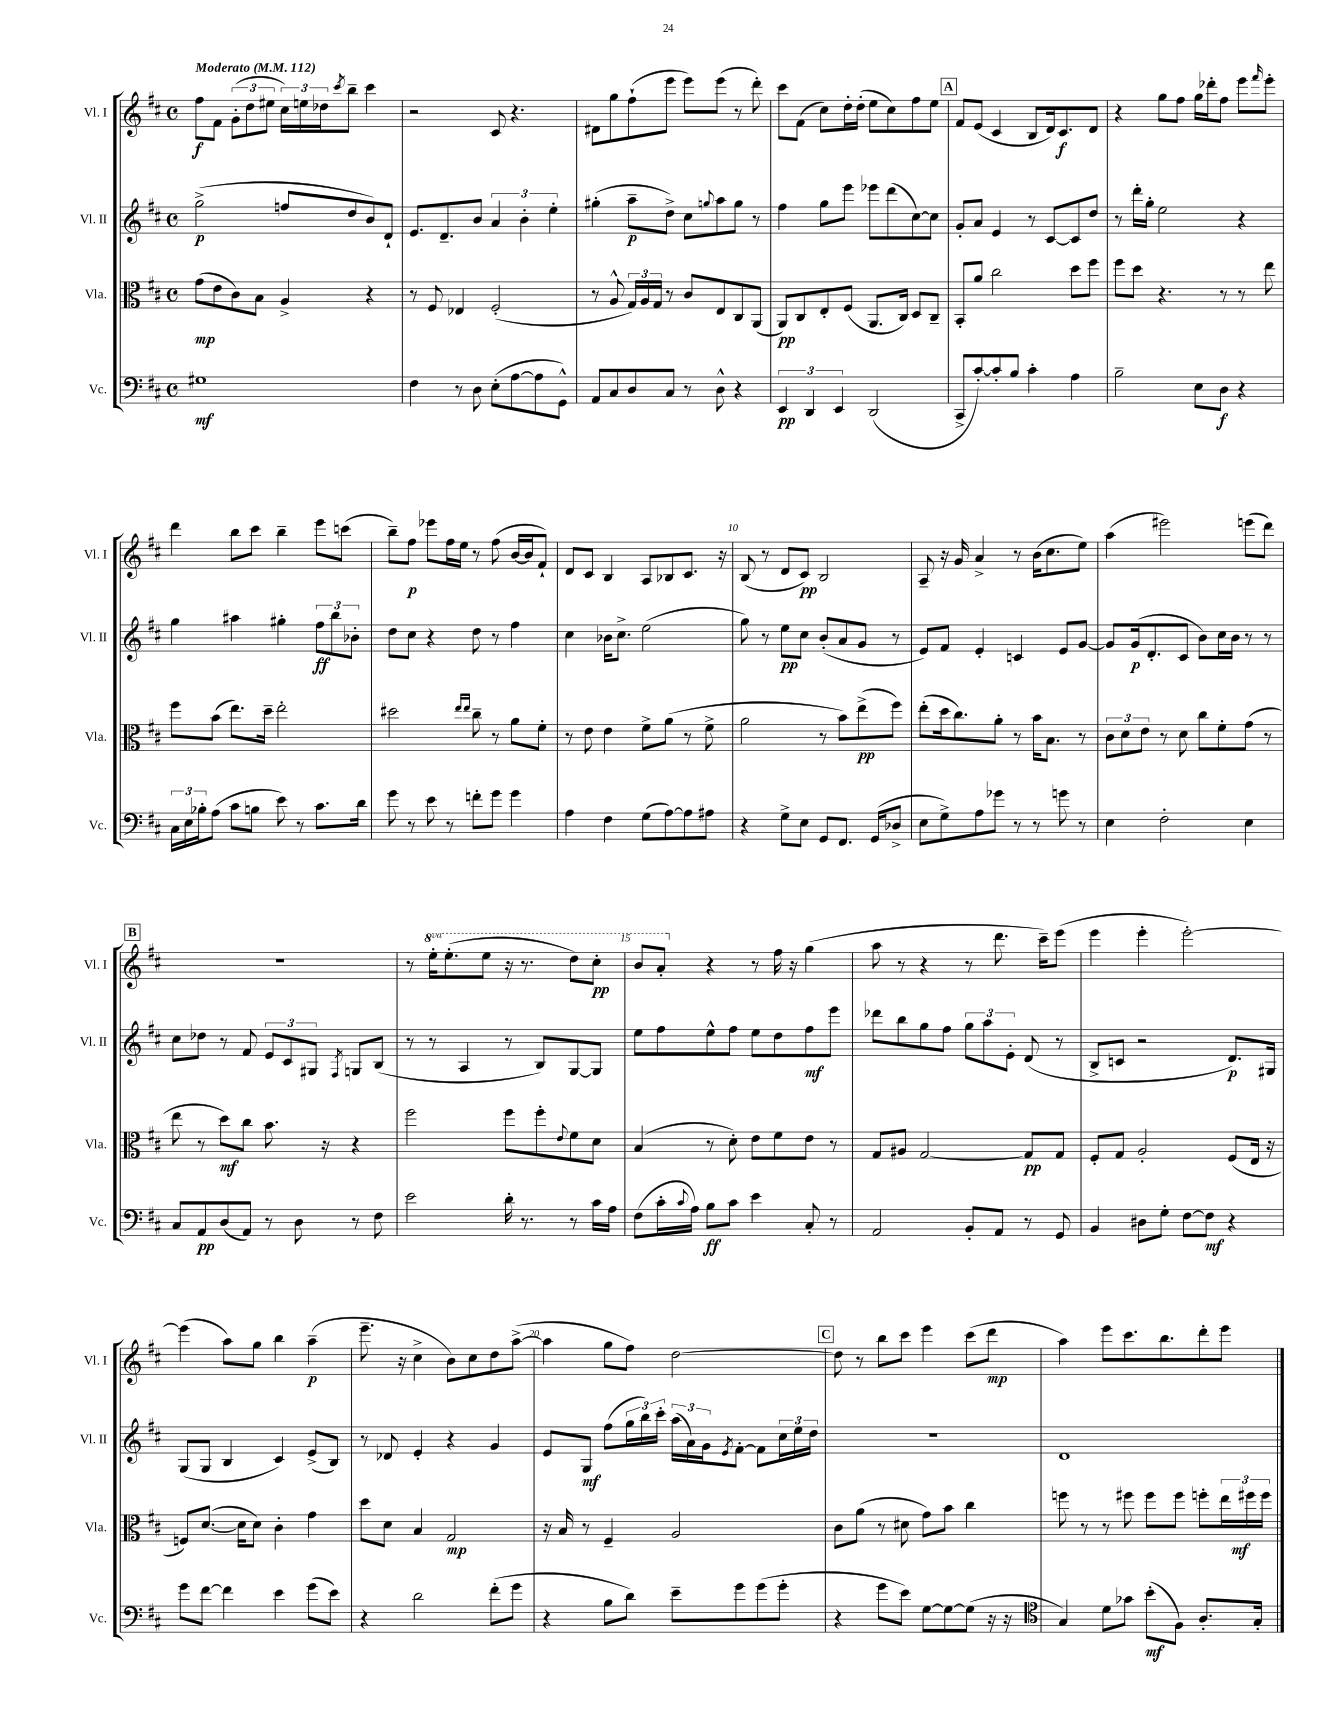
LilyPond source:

<<
\new StaffGroup <<
\new Staff = "s0" \with { instrumentName = "Vl. I" shortInstrumentName = "Vl. I" } {
    \clef treble \key d \major \defaultTimeSignature \time 4/4 \set Staff.ottavationMarkups = #ottavation-simple-ordinals \tempo "Moderato" 4 = 112
    fis''8\f fis'8 \tuplet 3/2 { g'8-.( d''8 eis''8 } \tuplet 3/2 { cis''16) e''16 des''16 } \acciaccatura { cis'''8 } b''8-- cis'''4 |
    r2 cis'8 r4. |
    dis'8 g''8 fis''8-!( e'''8 e'''8) e'''8( r8 d'''8-.) |
    cis'''8 fis'8( cis''8) d''16-. d''16-.( e''8 cis''8) fis''8 e''8 |
    \mark \markup { \box "A" } fis'8 e'8( cis'4 b8 d'16) cis'8.\f d'8 |
    r4 g''8 fis''8 g''16 des'''16-. fis''8 e'''8 \grace { fis'''16 } e'''8-. |
    d'''4 b''8 cis'''8 b''4-- e'''8 c'''8( |
    b''8--) fis''8\p ees'''8 fis''16 e''16 r8 fis''8( b'16~ b'16 fis'8-!) |
    d'8 cis'8 b4 a8 bes8 cis'8. r16 |
    b8( r8 d'8 cis'8\pp) b2 |
    a8-- r16 g'16 a'4-> r8 b'16( cis''8. e''8) |
    a''4( eis'''2) e'''8( d'''8) |
    \mark \markup { \box "B" } R1 |
    r8 \ottava #1 e'''16-. e'''8.-.( e'''8 r16 r8. d'''8) cis'''8-.\pp |
    b''8 a''8-. \ottava #0 r4 r8 fis''16 r16 g''4( |
    a''8 r8 r4 r8 d'''8. cis'''16--) e'''8( |
    e'''4 e'''4-. e'''2~-.) |
    e'''4( a''8) g''8 b''4 a''4--\p( |
    e'''8.-- r16 cis''4-> b'8) cis''8 d''8 a''8~->( |
    a''4 g''8 fis''8) d''2~ |
    \mark \markup { \box "C" } d''8 r8 b''8 cis'''8 e'''4 cis'''8( d'''8\mp |
    a''4) e'''8 cis'''8. b''8. d'''8-. e'''8 \bar "|." |
}
\new Staff = "s1" \with { instrumentName = "Vl. II" shortInstrumentName = "Vl. II" } {
    \clef treble \key d \major \defaultTimeSignature \time 4/4
    g''2->\p( f''8 d''8 b'8) d'8-! |
    e'8. d'8.-- b'8 \tuplet 3/2 { a'4 b'4-. e''4-. } |
    gis''4-.( a''8--\p d''8->) cis''8 \appoggiatura { g''8 } a''8 g''8 r8 |
    fis''4 g''8 e'''8 ees'''8 d'''8( cis''8~) cis''8 |
    \mark \markup { \box "A" } g'8-. a'8 e'4 r8 cis'8~ cis'8 d''8 |
    r8 d'''16-. g''16-. e''2 r4 |
    g''4 ais''4 gis''4-. \tuplet 3/2 { fis''8\ff b''8 bes'8-. } |
    d''8 cis''8 r4 d''8 r8 fis''4 |
    cis''4 bes'16 cis''8.-> e''2( |
    g''8) r8 e''8\pp cis''8 b'8-.( a'8 g'8 r8 |
    e'8) fis'8 e'4-. c'4 e'8 g'8~ |
    g'8 g'16\p( d'8.-. cis'8 b'8) cis''16 b'16 r8 r8 |
    \mark \markup { \box "B" } cis''8 des''8 r8 fis'8 \tuplet 3/2 { e'8 cis'8 gis8 } \acciaccatura { fis8 } g8 b8( |
    r8 r8 a4 r8 b8) g8~ g8 |
    e''8 fis''8 e''8-^ fis''8 e''8 d''8 fis''8\mf e'''8 |
    des'''8 b''8 g''8 fis''8 \tuplet 3/2 { g''8 a''8 e'8-. } d'8( r8 |
    b8-> c'8 r2 d'8.\p) gis16 |
    g8( g8 b4 cis'4) e'8->( b8) |
    r8 des'8 e'4-. r4 g'4 |
    e'8 g8\mf fis''8( \tuplet 3/2 { g''16 b''16) cis'''16-. } \tuplet 3/2 { a''16( a'16) g'16 } \acciaccatura { e'8 } fis'8~-. fis'8 \tuplet 3/2 { cis''16 e''16 d''16 } |
    \mark \markup { \box "C" } R1 |
    d'1 \bar "|." |
}
\new Staff = "s2" \with { instrumentName = "Vla." shortInstrumentName = "Vla." } {
    \clef alto \key d \major \defaultTimeSignature \time 4/4
    g'8\mp( e'8 cis'8) b8 a4-> r4 |
    r8 fis8 ees4 fis2-.( |
    r8 a8-^ \tuplet 3/2 { g16) a16 g16 } r8 cis'8 e8 cis8 a,8( |
    a,8\pp) cis8 e8-. fis8( a,8. cis16) d8 cis8-- |
    \mark \markup { \box "A" } b,8-. a'8 cis''2 d''8 fis''8 |
    fis''8 d''8 r4. r8 r8 e''8 |
    fis''8 b'8( e''8.) d''16-- e''2-. |
    dis''2 \grace { e''16 e''16 } cis''8-- r8 a'8 fis'8-. |
    r8 e'8 e'4 fis'8-> a'8( r8 fis'8-> |
    a'2 r8 b'8) e''8->\pp( fis''8) |
    e''8-.( d''16 cis''8.) a'8-. r8 b'16 b8. r8 |
    \tuplet 3/2 { cis'8 d'8 e'8 } r8 d'8 cis''8 fis'8-. g'8( r8 |
    \mark \markup { \box "B" } e''8 r8 d''8\mf) cis''8 b'8. r16 r4 |
    fis''2 fis''8 fis''8-. \appoggiatura { e'8 } fis'8 d'8 |
    b4( r8 d'8-.) e'8 fis'8 e'8 r8 |
    g8 ais8 g2~ g8\pp g8 |
    fis8-. g8 a2-. fis8( e16 r16 |
    f8) d'8.~( d'16 d'8) cis'4-. g'4 |
    d''8 d'8 b4 g2\mp |
    r16 b16 r8 fis4-- a2 |
    \mark \markup { \box "C" } cis'8 a'8( r8 dis'8 g'8) b'8 cis''4 |
    f''8 r8 r8 fis''8 fis''8 fis''8 f''8-. \tuplet 3/2 { e''16 fis''16\mf fis''16 } \bar "|." |
}
\new Staff = "s3" \with { instrumentName = "Vc." shortInstrumentName = "Vc." } {
    \clef bass \key d \major \defaultTimeSignature \time 4/4
    gis1\mf |
    fis4 r8 d8 e8-.( a8~ a8 g,8-^) |
    a,8 cis8 d8 cis8 r8 d8-^ r4 |
    \tuplet 3/2 { e,4\pp d,4 e,4 } d,2( |
    \mark \markup { \box "A" } cis,8-> cis'8~-.) cis'8-. b8 cis'4-. a4 |
    b2-- e8 d8\f r4 |
    \tuplet 3/2 { cis16 e16 bes16-. } a8( cis'8 b8 e'8) r8 cis'8. d'16 |
    g'8 r8 e'8 r8 f'8-. g'8 g'4 |
    a4 fis4 g8( a8~) a8 ais8 |
    r4 g8-> e8 g,8 fis,8. g,16( des8-> |
    e8 g8->) a8 ges'8 r8 r8 g'8 r8 |
    e4 fis2-. e4 |
    \mark \markup { \box "B" } cis8 a,8\pp d8( a,8) r8 d8 r8 fis8 |
    e'2 d'16-. r8. r8 cis'16 a16 |
    fis8( cis'16-. \appoggiatura { cis'8 } a16) b8\ff cis'8 e'4 cis8-. r8 |
    a,2 b,8-. a,8 r8 g,8 |
    b,4 dis8 g8-. fis8~ fis8\mf r4 |
    g'8 fis'8~ fis'4 e'4 g'8( e'8) |
    r4 d'2 fis'8-.( g'8 |
    r4 b8 d'8) e'8-- g'8 g'8( g'8-. |
    \mark \markup { \box "C" } r4 g'8 e'8) g8~ g8~ g8( r16 r16 |
    \clef tenor g4) d'8 ges'8 b'8-.\mf( fis8) a8.-. g16-. \bar "|." |
}
>>
>>
\layout { \context { \Score \override BarNumber.break-visibility = ##(#f #t #t) barNumberVisibility = #(every-nth-bar-number-visible 5) } }
